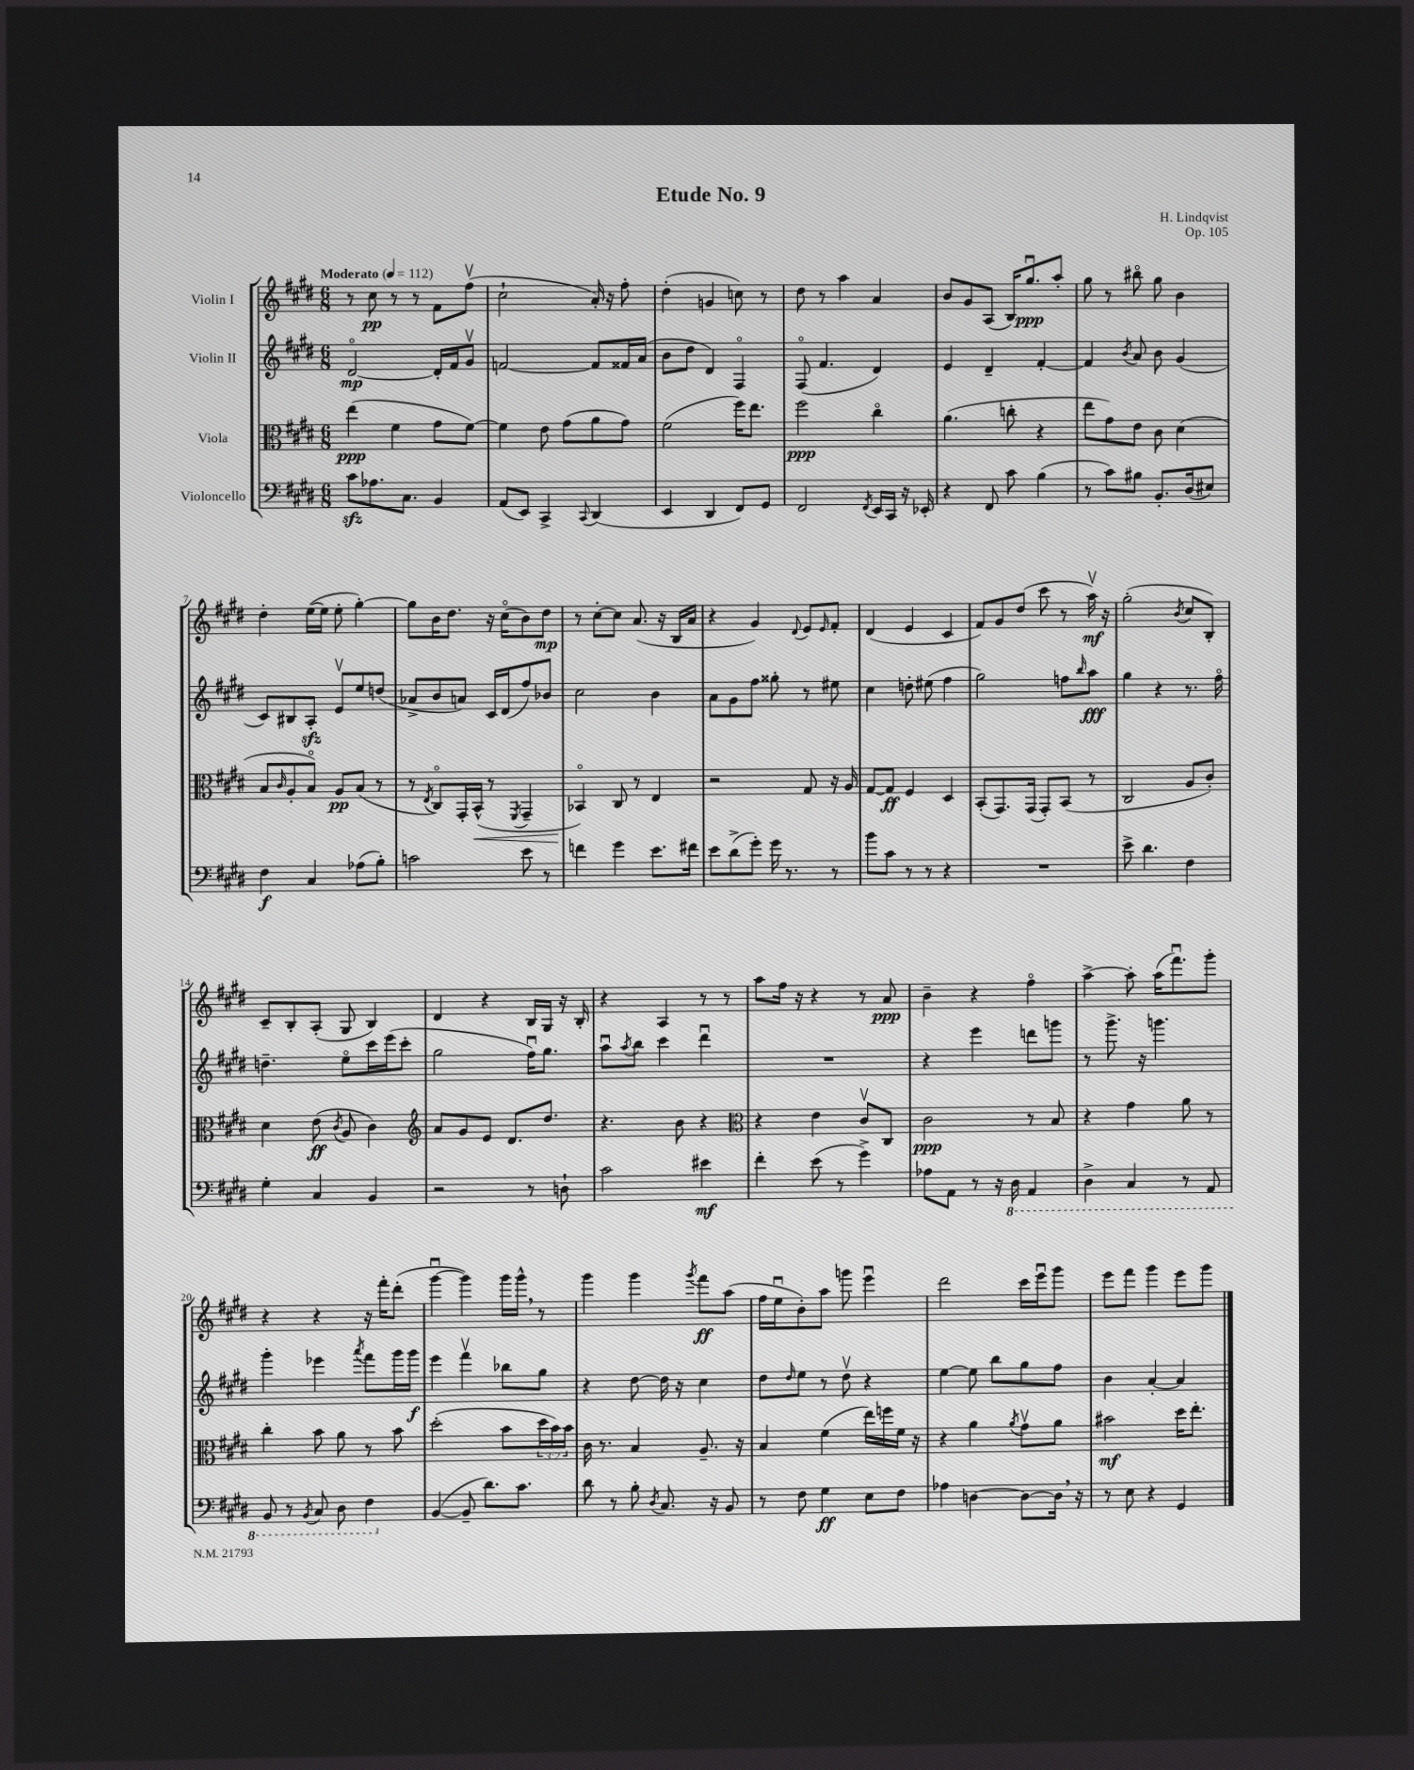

**kern	**kern	**kern	**kern
*staff4	*staff3	*staff2	*staff1
*clefF4	*clefC3	*clefG2	*clefG2
*k[f#c#g#d#]	*k[f#c#g#d#]	*k[f#c#g#d#]	*k[f#c#g#d#]
*M6/8	*M6/8	*M6/8	*M6/8
*MM112	*MM112	*MM112	*MM112
8c#	(4ee	[2d#o	8r
8.A-	.	.	8cc#
.	4f#	.	8r
8.C#	.	.	.
.	.	.	8r
4BB	8g#	16d#']	8f#
.	.	16f#	.
.	[8f#)	8g#v	(8ff#v
=	=	=	=
(8AA	4f#]	[2f	2cc#`
8EE)	.	.	.
4CC#^	8e	.	.
.	(8g#	.	.
8qqCC#	.	.	.
(4DD#	8a	8f]	16a')
.	.	.	16r
.	8g#)	16f##	8ff#'
.	.	(16a	.
=	=	=	=
4EE	(2f#	8b	(4dd#'
.	.	8dd#	.
4DD#	.	4d#)	4g
8FF#)	16ff#)	4F#o	8cc)
.	8.ee	.	.
8GG#	.	.	8r
=	=	=	=
2FF#	2ff#	(8F#o	8dd#
.	.	4.f#	8r
.	.	.	4aa
8qFF#	.	.	.
16EE	4cc#o	4d#)	4a
16CC#	.	.	.
16r	.	.	.
16EE-'	.	.	.
=	=	=	=
4r	(4.a	4e	8b
.	.	.	8g#
8FF#	.	4d#~	(8A
8c#	8cc'	.	16B)
.	.	.	8.gg#u
(4B	4r	[4f#'	.
.	.	.	8aa'
=	=	=	=
8r	8ee	4f#]	8gg#
8c#)	8g#)	.	8r
.	.	8qb	.
8B#	8e	8a	8bb#o
8.BB'	8c#	8b	8gg#
.	(4d#	(4g#	4b
(16D#	.	.	.
8E#)	.	.	.
=	=	=	=
4F#	8B	8c#)	4dd#'
.	16qqc#	.	.
.	8A'	8B#	.
4C#	8Bo)	8A'	([16ee
.	.	.	16ee]
.	8A	8ev	8ee'
(8A-	(8B	8ee	[4gg#')
8B')	8r	(8dd	.
=	=	=	=
2c	8r	8a-^	8gg#]
.	8qE	.	.
.	8C#o)	8b	16b
.	.	.	8.dd#
.	16GG#'	8a)	.
.	(16BB^^	.	.
.	8r	16c#	16r
.	.	(16d#	(16cc#o
.	8qFF#	.	.
8e	4GG#~	8ff#)	8b)
8r	.	8b-	8dd#
=	=	=	=
4f	4BB-o)	2cc#	8r
.	.	.	[8cc#'
4g#	8C#	.	8cc#]
.	8r	.	(8.a
8.e	4E	4b	.
.	.	.	16r
.	.	.	16B
16f#	.	.	16a
=	=	=	=
8e	2r	8a	4r
(8d#^	.	8g#	.
8g#')	.	8ff#	4g#)
16g#	.	8gg##'	.
8.r	.	.	.
.	.	.	8qqd#
.	8G#	8r	8e
.	.	.	16qqe
8r	16r	8ee#	8f#'
.	16A	.	.
=	=	=	=
8b	[8G#	4cc#	(4d#
8c#	8G#]	.	.
8r	4F#	8dd'	4e
8r	.	(8ee#	.
4r	4D#	4ff#	4c#
=	=	=	=
2.r	(8BB'	2gg#)	8f#)
.	8.GG#)	.	8g#
.	.	.	(8dd#
.	(16GG#	.	.
.	8GG#')	.	8ccc#
.	(8BB	8ff	8r
.	.	16qqbb	.
.	8r	8aa	16aav)
.	.	.	16r
=	=	=	=
8e^	2C#	4gg#	(2gg#'
4.d#	.	.	.
.	.	4r	.
.	.	.	8qb
4F#	8A	8.r	8cc#
.	8c#')	.	8B')
.	.	16ff#o	.
=	=	=	=
4G#'	4d#	4.dd~	8c#~
.	.	.	8B'
4C#	(8e	.	(8A'
.	8qc#	.	.
.	8A	8eeo	8G#
4BB	4c#)	16ccc#	4B)
.	.	(16eee	.
.	.	8ccc#'	.
=	=	=	=
*	*clefG2	*	*
2r	8a	2gg#	4d#
.	8g#	.	.
.	8e	.	4r
.	8.d#	.	.
8r	.	16ff#u)	16B
.	8.dd#	8.gg#	16G#
8D`	.	.	16r
.	.	.	16B'
=	=	=	=
2c#	4.r	8aau	4r
.	.	8qaa	.
.	.	8bb	.
.	.	4ccc#	4A
.	8b	.	.
4e#	4r	4ddd#u	8r
.	.	.	8r
=	=	=	=
*	*clefC3	*	*
4f#'	4r	2.r	8aa
.	.	.	16ff#
.	.	.	16r
(8e	4e	.	4r
8r	.	.	.
4g#^)	8c#v	.	8r
.	8C#	.	8a
=	=	=	=
8A-	2c#	4r	4b~
8AA	.	.	.
8r	.	4eee	4r
16r	.	.	.
16DD#	.	.	.
4AAA	8r	8ddd	4ff#o
.	8B	8ggg	.
=	=	=	=
4DD#^	4r	8r	[4aa^
.	.	8.ggg#^	.
4CC#	4g#	.	8aa']
.	.	16r	.
.	.	4.ggg	(16aa
.	.	.	8.fff#u)
8r	8a	.	.
8AAA	8r	.	8ggg#'
=	=	=	=
8BBB	4cc#'	4ggg#'	4r
8r	.	.	.
8qBBB	.	.	.
8CC#	8b	4eee-	4r
8DD#	8a	.	.
.	.	8qaaa	.
4FF#	8r	8fff#	16r
.	.	.	16fff#'
.	8b	16ggg#	(8ddd#'
.	.	16ggg#	.
=	=	=	=
([4BB	(2dd#'	4eee	[4ggg#u
8BB~]	.	4fff#v	4ggg#])
8.d#)	.	.	.
.	8b	8bb-	16ggg#
8.c#	.	.	16ggg#^^
.	24dd#	8gg#	8r
.	24b)	.	.
.	24b	.	.
=	=	=	=
8d#	16c#	4r	4ggg#
.	8.r	.	.
8r	.	.	.
8B'	4B	[8dd#	4ggg#
8qD#	.	.	.
8.C#	.	16dd#]	.
.	.	16r	.
.	.	.	8qggg#
.	8.A~	4cc#	8fff#
16r	.	.	.
8BB	.	.	(8aa
.	16r	.	.
=	=	=	=
8r	4B	8dd#	16ff#
.	.	.	16eeu
.	.	16qqdd#	.
8F#	.	8ee	8b')
4G#	(4f#	8r	8aa
.	.	8dd#v	8ggg
8E	16ee)	4r	4eeeu
.	16ff	.	.
8F#	16f#	.	.
.	16r	.	.
=	=	=	=
4A-	4r	[4ee	2ddd#
[4D	4a	8ee]	.
.	.	8bb	.
.	8qa	.	.
8D_	8g#v	8gg#	16ccc#
.	.	.	16eeeu
16D]	8a	8ff#	8ggg#
16r	.	.	.
=	=	=	=
8r	2b#	4b	8eee
8E	.	.	8fff#
4r	.	[4a'	4ggg#
4GG#	16dd#	4a]	8eee
.	8.ee'	.	.
.	.	.	8ggg#
==	==	==	==
*-	*-	*-	*-
